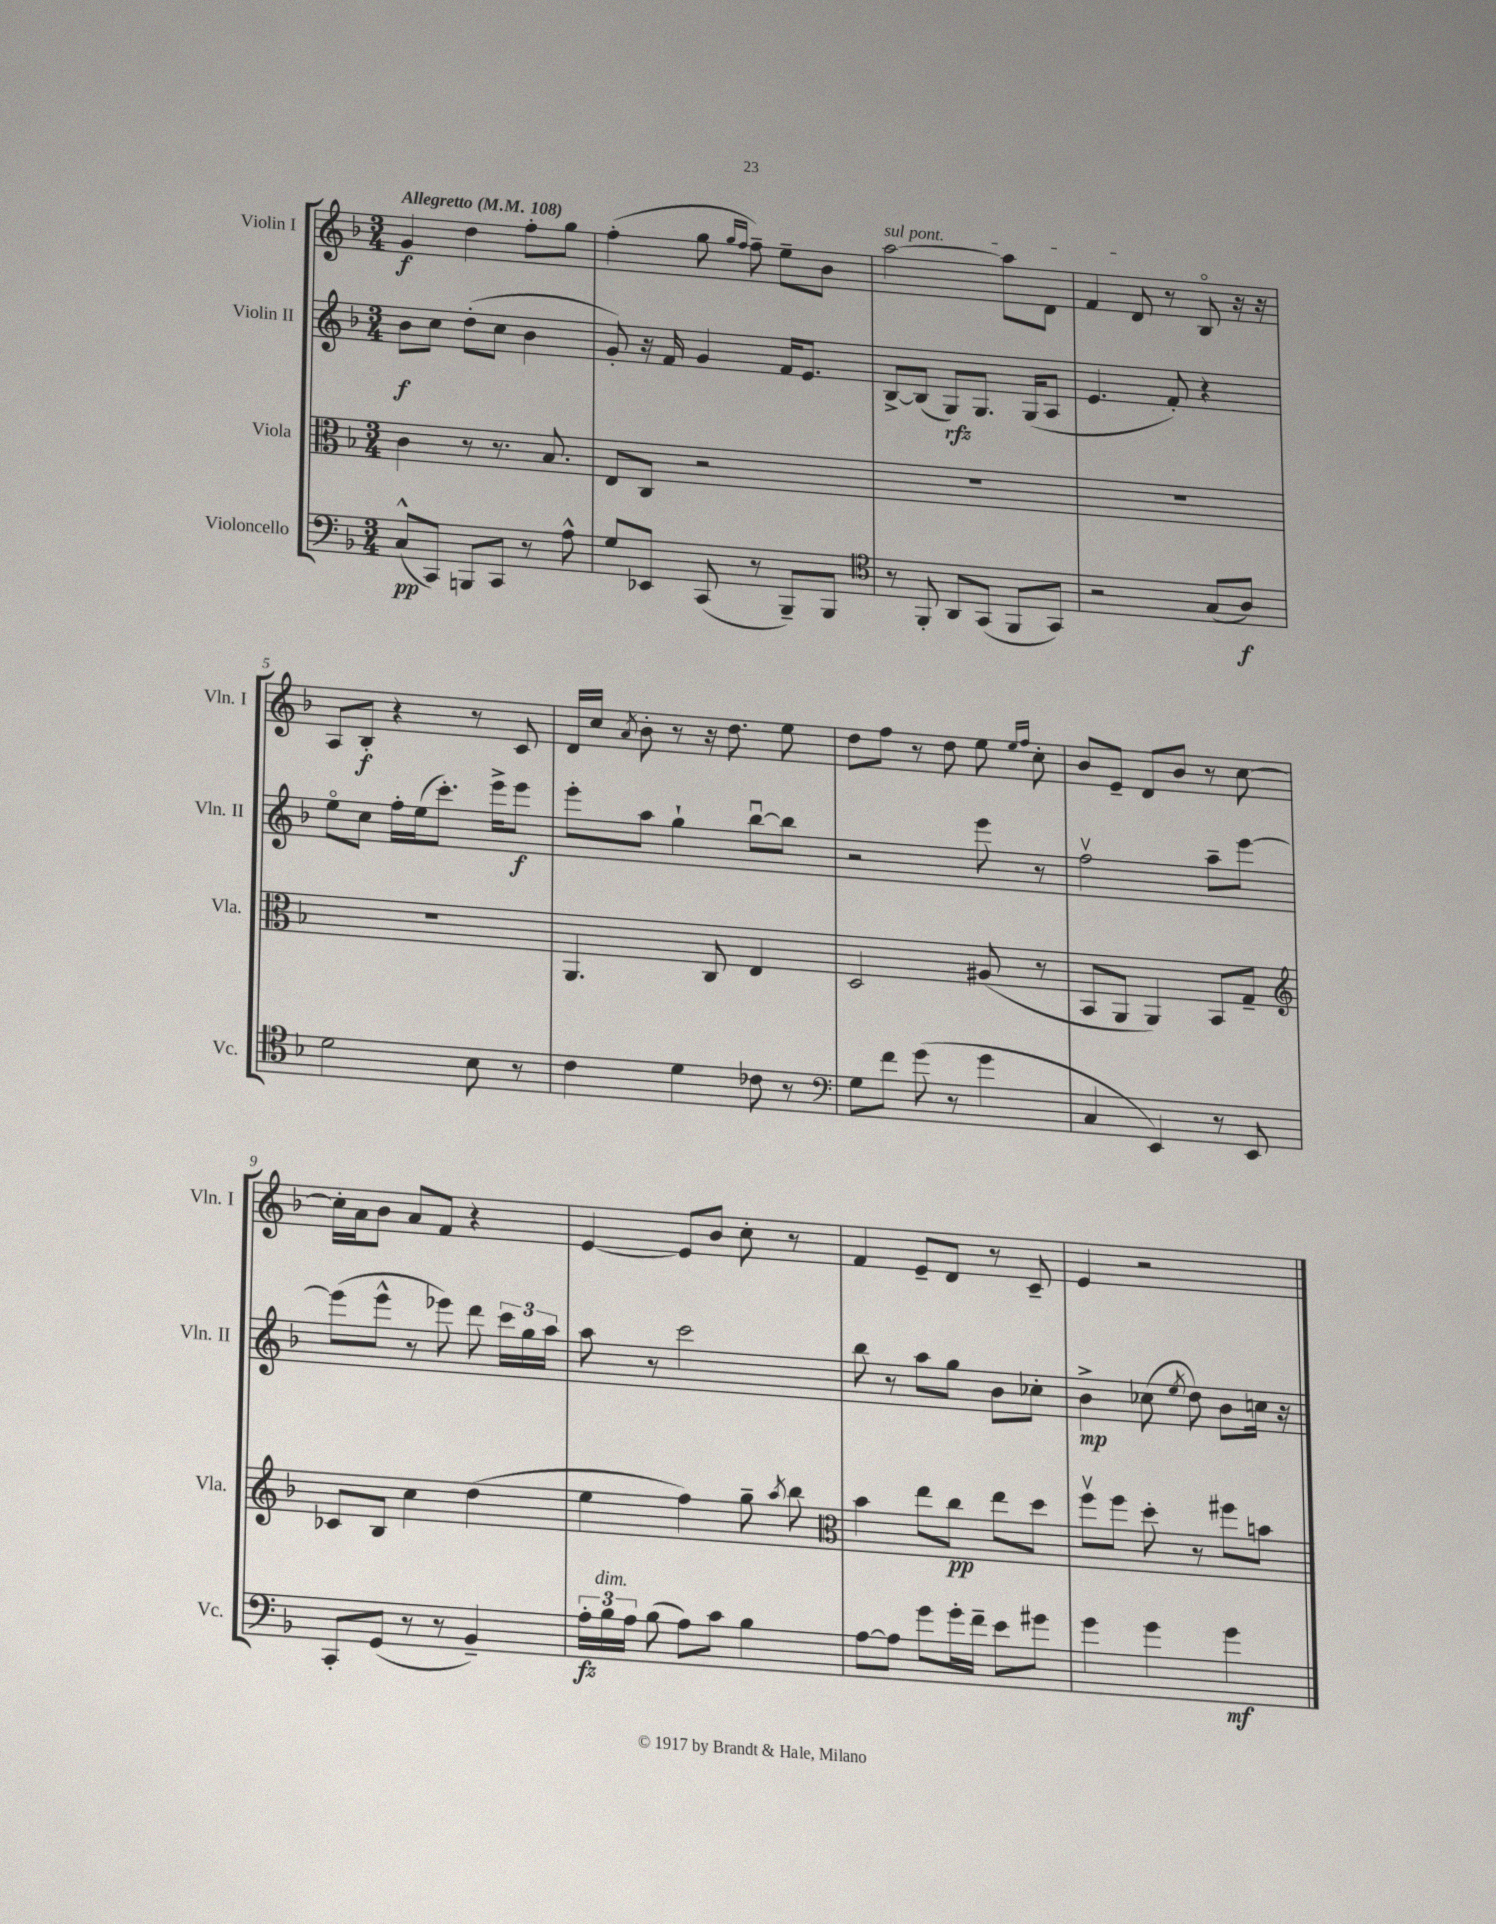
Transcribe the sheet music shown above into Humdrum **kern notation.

**kern	**kern	**kern	**kern
*staff4	*staff3	*staff2	*staff1
*clefF4	*clefC3	*clefG2	*clefG2
*k[b-]	*k[b-]	*k[b-]	*k[b-]
*M3/4	*M3/4	*M3/4	*M3/4
*MM108	*MM108	*MM108	*MM108
(8C^^	4c	8b-	4g
8CC)	.	8cc	.
8BBB	8r	(8dd'	4dd
8CC	8.r	8cc	.
8r	.	4b-	8ff'
.	8.B-	.	.
8A^^	.	.	8gg
=	=	=	=
8G	8E	8g')	(4ff'
8EE-	8C	16r	.
.	.	16f	.
(8CC	2r	4g	8gg
.	.	.	16qqgg
.	.	.	16qqff
8r	.	.	8ff~)
8BBB-~)	.	16f	8ee~
.	.	8.e	.
8BBB-	.	.	8b-
=	=	=	=
*clefC4	*	*	*
8r	2.r	[8B-^	[2aa
8FF'	.	(8B-]	.
8AA	.	8G)	.
(8GG	.	8.G	.
8FF	.	.	8aa]
.	.	(16G	.
8GG)	.	8A	8d
=	=	=	=
2r	2.r	4.e	4f
.	.	.	8d
.	.	8f')	8r
(8G	.	4r	8B-o
8A)	.	.	16r
.	.	.	16r
=	=	=	=
2d	2.r	8eeo	8A
.	.	8cc	8B-'
.	.	16ff'	4r
.	.	(16ee	.
.	.	8.ccc')	.
8B-	.	.	8r
.	.	16eee^	.
8r	.	8eee	8c
=	=	=	=
4c	4.AA	8eee'	16d
.	.	.	16cc
.	.	.	8qa
.	.	8aa	8b-'
4d	.	4gg`	8r
.	8C	.	16r
.	.	.	8.dd
8c-	4E	[8bb-u	.
8r	.	8bb-]	8ee
=	=	=	=
*clefF4	*	*	*
8G	2D	2r	8dd
8f	.	.	8ff
(8g	.	.	8r
8r	.	.	8dd
4g	(8A#	8eee	8ee
.	.	.	16qqee
.	.	.	16qqff
.	8r	8r	8cc'
=	=	=	=
4C	8BB-	2ffv	8b-
.	8AA	.	8e~
4EE)	4AA)	.	8d
.	.	.	8b-
8r	8BB-	8aa~	8r
8EE	8G~	[8eee	[8cc
=	=	=	=
*	*clefG2	*	*
8CC'	8c-	(8eee]	16cc']
.	.	.	16a
(8GG	8B-	8eee^^	8b-
8r	4cc	8r	8a
8r	.	8eee-)	8f
4BB-~)	(4dd	8ddd	4r
.	.	24ccc	.
.	.	24gg	.
.	.	24aa	.
=	=	=	=
24A'	4ee	8aa	[4e
24B-	.	.	.
24A	.	.	.
(8B-	.	8r	.
8A)	4ff)	2ccc	8e]
8c	.	.	8b-
4B-	8gg~	.	8cc'
.	8qaa	.	.
.	8bb-	.	8r
=	=	=	=
*	*clefC3	*	*
[8A	4b-	8bb-	4f
8A]	.	8r	.
8g	8ee	8aa	8e~
16g'	8cc	8gg	8d
16f~	.	.	.
8e	8ee	8b-	8r
8g#	8dd	8cc-'	8c~
=	=	=	=
4g	8ffv	4b-^	4e
.	8ff	.	.
4g	8dd'	(8cc-	2r
.	.	8qee	.
.	8r	8dd)	.
4g	8ff#	8b-	.
.	8b	16cc	.
.	.	16r	.
==	==	==	==
*-	*-	*-	*-
